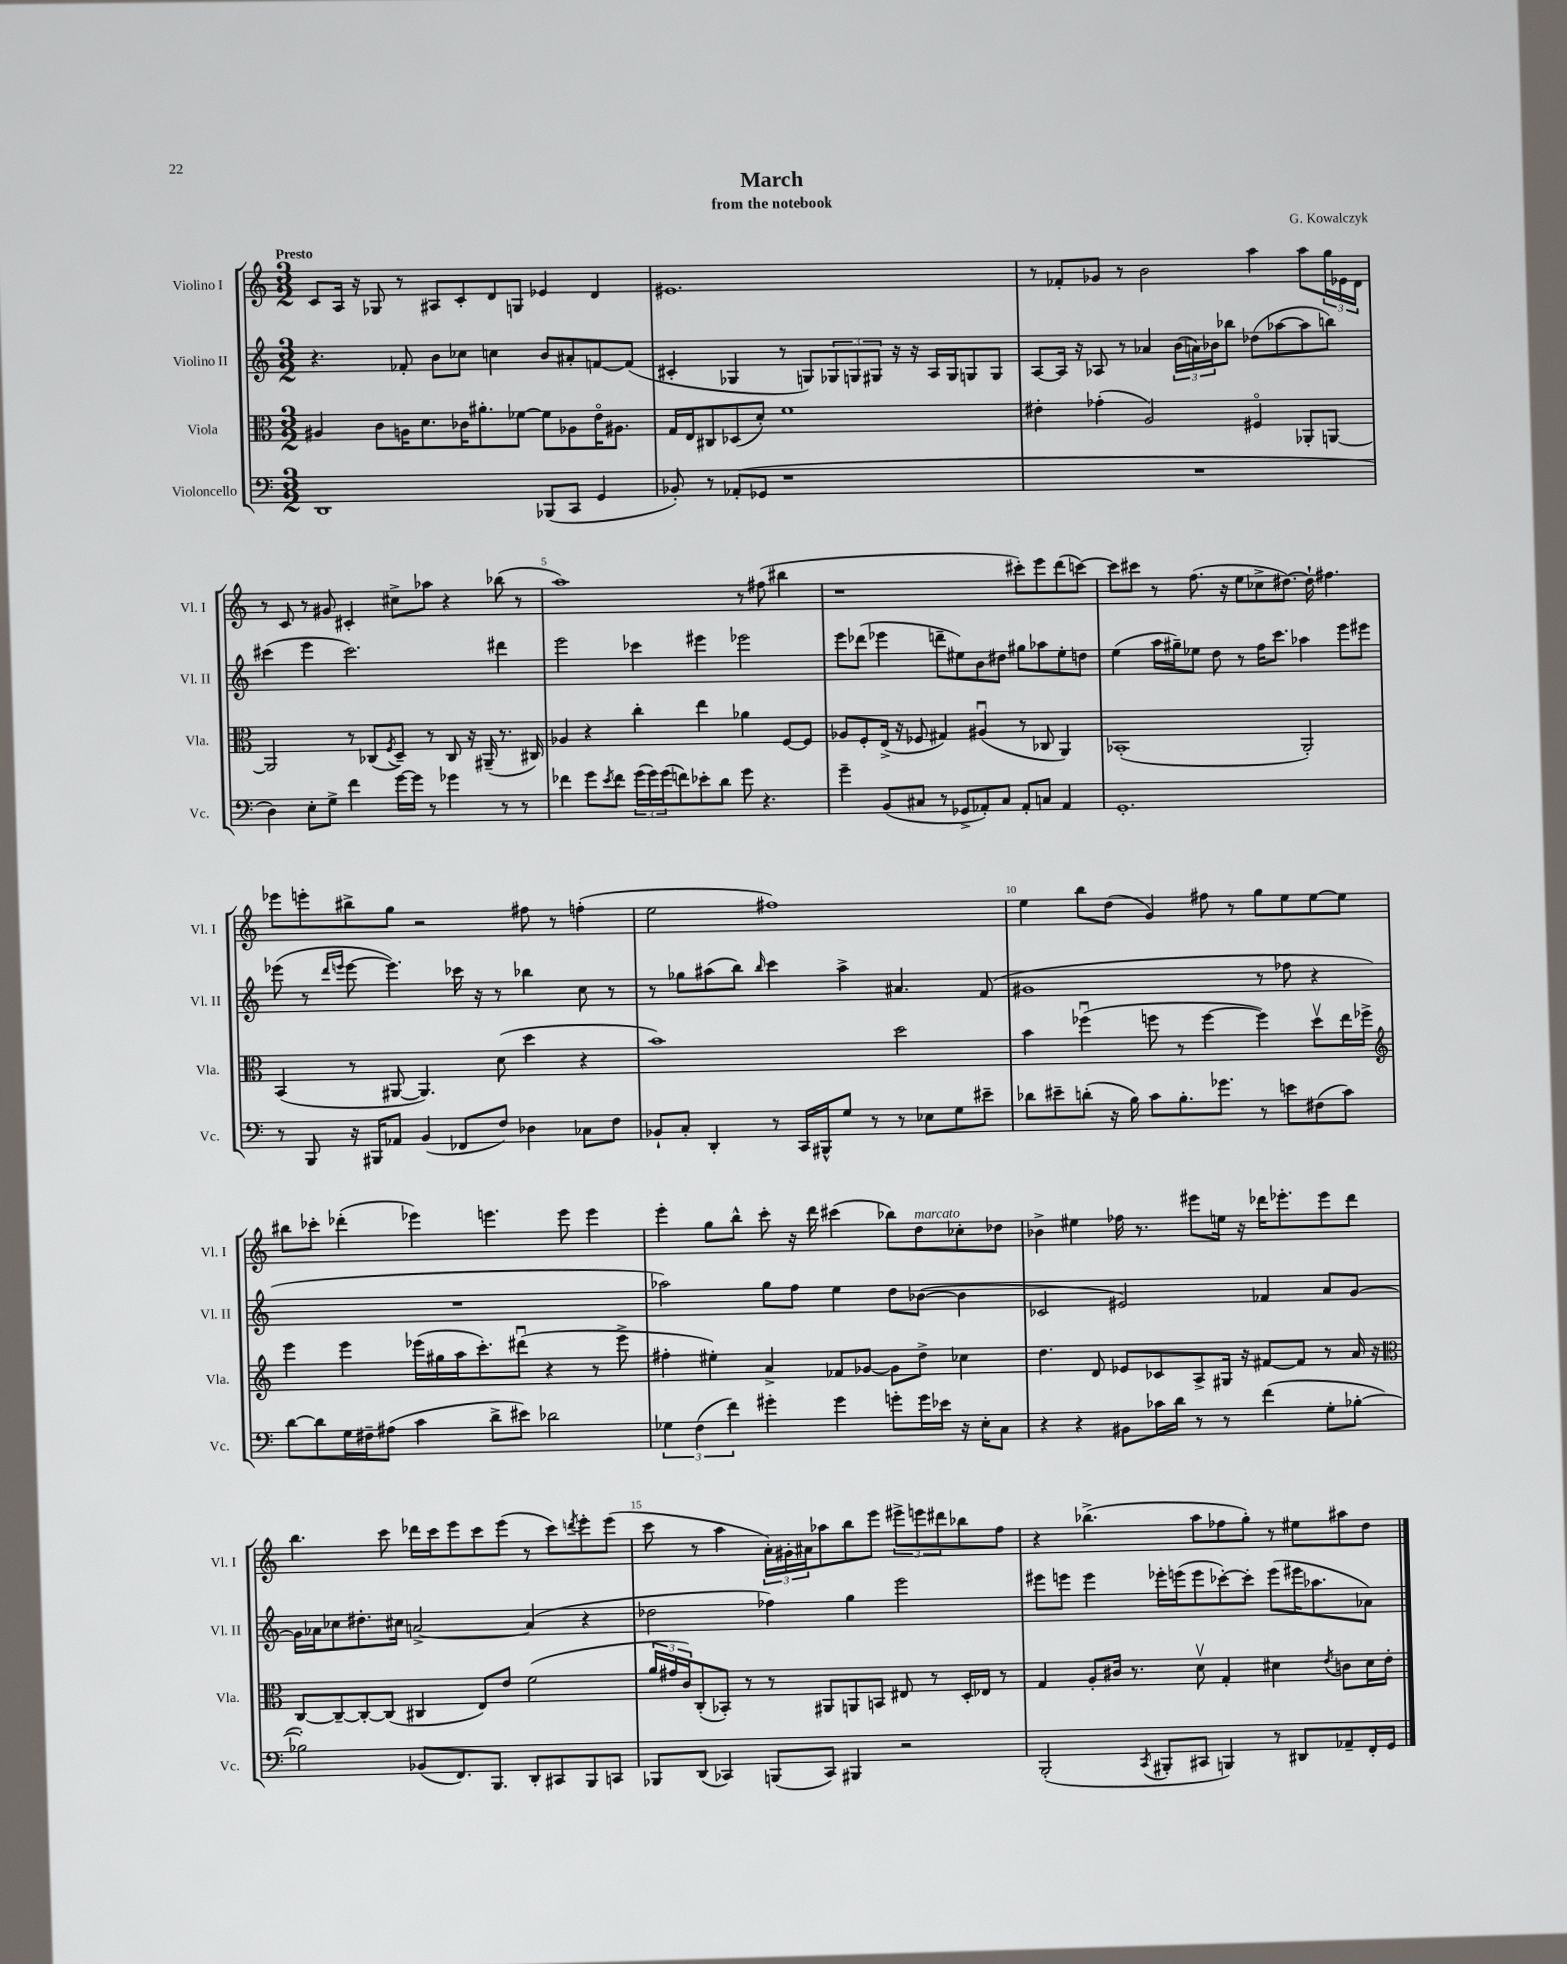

**kern	**kern	**kern	**kern
*part4	*part3	*part2	*part1
*staff4	*staff3	*staff2	*staff1
*I"Violoncello	*I"Viola	*I"Violino II	*I"Violino I
*I'Vc.	*I'Vla.	*I'Vl. II	*I'Vl. I
*clefF4	*clefC3	*clefG2	*clefG2
*k[]	*k[]	*k[]	*k[]
*M3/2	*M3/2	*M3/2	*M3/2
=1	=1	=1	=1
!	!	!	!LO:TX:a:B:t=Presto
1DD	4A#X/	4.r	8c/L
.	.	.	16A/Jk
.	.	.	16r
.	8c\L	.	8G-X/
.	16An\K	8f-X'/	8r
.	8.d\	.	.
.	.	8b\L	8A#X/L
.	16c-X\K	8cc-X\J	8c'/
.	8.a#X'\	.	.
.	.	4ccn\	8d/
.	[8f-X\J	.	8Gn/J
(8BBB-X/L	8f-\L]	8b/L	4e-X/
8CC/J	8A-X\	8a#X'/	.
4GG/	16e\K	[8fn/	4d/
.	8.A#X\J	.	.
.	.	(8f/J]	.
=2	=2	=2	=2
8BB-X'/)	16G/LL	4c#X'/	1.e#X
.	16E/J	.	.
8r	8C#X/	.	.
(8AA-X'/L	(8D-X/	4G-X/	.
8GG-X/J	8d'/J)	.	.
1r	1f	8r	.
.	.	8Gn/L)	.
.	.	12G-X/	.
.	.	12Gn/	.
.	.	12G#X/J	.
.	.	16r	.
.	.	16r	.
.	.	16A/LL	.
.	.	16G#/J	.
.	.	8Gn/	.
.	.	8G/J	.
=3	=3	=3	=3
1.r	4e#X'\	[8A/L	8r
.	.	16A/Jk]	8f-X'/L
.	.	16r	.
.	(4g-X'\	8A-X/	8g-X/J
.	.	8r	8r
.	2A/)	4a-X/	2b\
.	.	(24b\LL	.
.	.	24an\)	.
.	.	24b-X\J	.
.	.	8bb-X\J	.
.	4F#X/	(8dd-X\L	4aa\
.	.	[8aa-X\	.
.	8AA-X'/L	8aa-\]	8aa\L
.	[8AAn/J	8bbn\J)	24gg\L
.	.	.	24e-X\
.	.	.	24d\JJ
!!LO:LB:g=z
=4	=4	=4	=4
4D\)	2AA/]	(4ccc#X\	8r
.	.	.	8c/
8E'\L	.	4eee\	8r
8G^\J	.	.	8g#X/
4f\	8r	2.ccc#\)	4c#X'/
.	(8C-X/L	.	.
.	8qF/	.	.
[16g\LL	8D~/J)	.	8cc#X^\L
16g\JJ]	.	.	.
8r	8r	.	8aa-X\J
4g-X\	8C-/	.	4r
.	16r	.	.
.	(16AA#X~/	.	.
8r	8.r	4ddd#X\	(8bb-X\
8r	.	.	8r
.	16C#X/)	.	.
=5	=5	=5	=5
4f-X\	4A-X/	2eee\	1aa)
8g\L	4r	.	.
8qe/	.	.	.
8f-\J	.	.	.
(24g\LL	4cc'\	4ccc-X\	.
24g\)	.	.	.
(24g\J	.	.	.
8fn\)	.	.	.
8e-X'\	4ee\	4eee#X\	.
8d\J	.	.	.
8g\	4a-X\	2eee-X\	8r
4.r	.	.	(8ff#X\
.	[8F/L	.	4bb#X\
.	8F/J]	.	.
=6	=6	=6	=6
4g~\	8A-X/L	8eee\L	1r
.	8F'/	(8ddd-X\J	.
(8BB/L	(16E^/Jk	4eee-X\	.
.	16r	.	.
8C#X/J	8F-X/	.	.
8r	4G#X/)	8dddn~\L	.
8GG-X^/L	.	8ee#X\)	.
8AA-X'/)	(4A#Xu/	8b\	.
8C#/J	.	8dd#X\J	.
8AA-'/L	8r	8gg#X\L	8ccc#X'\L)
8Cn/J	8C-X/	8aa-X\	8eee\
4AA-/	4AA/)	8ee#'\	(8ddd\
.	.	8ddn\J	[8cccn\J)
=7	=7	=7	=7
1.GG'	(1BB-X'	(4ee\	8ccc\L]
.	.	.	8ccc#X\J
.	.	16aa\LL	8r
.	.	16gg#X~\J)	.
.	.	8ee-X\J	(8.ff\
.	.	8dd\	.
.	.	.	16r
.	.	8r	8ee\L
.	.	16ff\KL	8cc-X^\
.	.	8.ccc\J	.
.	.	.	[8.dd#X\J)
.	2AA'/)	4aa-X\	.
.	.	.	16dd#`\]
.	.	.	4.ff#X\
.	.	8eee\L	.
.	.	8eee#X\J	.
!!LO:LB:g=z
=8	=8	=8	=8
8r	(4BB/	(8eee-X\	8eee-X\L
8BBB/	.	8r	8eeen'\
.	.	16qqddd/LL	.
.	.	16qqeeen/JJ	.
16r	8r	[8eee\	8bb#X^\
16BBB#X/KL	.	.	.
8AA-X/J	[8AA#X/	4.eee\])	8gg\J
(4BB/	4.AA#/])	.	2r
8FF-X/L	.	16ccc-X\	.
.	.	16r	.
8F/J)	(8d\	8r	.
4D-X\	4dd\	4bb-X\	8ff#X\
.	.	.	8r
8C-X\L	4r	8cc\	(4ffn'\
8F\J	.	8r	.
=9	=9	=9	=9
8BB-X`/L	1b)	8r	2ee\
8C'/J	.	8gg-X\L	.
4DD'/	.	(8aa#X\	.
.	.	8bb\J)	.
.	.	16qqbb/	.
8r	.	4ccc\	1ff#X)
16CC/LL	.	.	.
16BBB#X^^/J	.	.	.
8G/J	.	4aa#^\	.
8r	.	.	.
8r	2dd\	4.a#X/	.
8E-X\L	.	.	.
8G\	.	.	.
8e#X~\J	.	(8f/	.
=10	=10	=10	=10
8d-X\L	4b\	1g#X	4ee\
8e#X~\	.	.	.
(8dn'\J	(4ff-Xu\	.	8bb\L
16r	.	.	(8dd\J
16B\)	.	.	.
8c\L	8ffn\	.	4g/)
8.B'\	8r	.	.
.	[4ff\	.	8ff#X\
8.g-X\J	.	.	.
.	.	.	8r
8r	4ff\])	8r	8gg\L
8en\L	.	8ff-X\	8ee\
(8F#X\	8ddv\L	4r	[8ee\
8c\J)	16ee\L	.	8ee\J]
.	16ff-X^\JJ	.	.
!!LO:LB:g=z
=11	=11	=11	=11
*	*clefG2	*	*
[8d\L	4eee\	1.r	8bb#X\L
8d\]	.	.	8ccc-X'\J
16G\L	4eee\	.	(4ddd-X'\
16F#X~\J	.	.	.
(8A#X\J	.	.	.
4c\	(16eee-X\LL	.	4eee-X\)
.	16gg#X\	.	.
.	16aa\J	.	.
.	8.ccc'\)	.	.
8d^\L	.	.	4.eeen\
8e#X\J)	(8ddd#Xu\J	.	.
2d-X\	4r	.	.
.	.	.	8eee\
.	8r	.	4eee\
.	8eee-^\	.	.
=12	=12	=12	=12
6G-X\	4ff#X'\	2aa-X\)	4eee'\
(6F\	.	.	.
.	4ee#X'\)	.	8gg\L
6f\)	.	.	.
.	.	.	8bb^^\J
4g#X'\	4a^/	8gg\L	8ccc'\
.	.	8ff\J	16r
.	.	.	16ddd\
4g#\	8f-X/L	4ee\	(4ccc#X\
.	[8g-X/J	.	.
8gn'\L	8g-\L]	8dd\L	8bb-X\L)
!	!	!	!LO:TX:a:i:t=marcato
16g\L	8dd^\J	([8b-X\J	8dd\
16e-X\JJ	.	.	.
16r	4cc-X\	4b-\]	8cc-X'\
16E'\KL	.	.	.
8C\J	.	.	8dd-X\J
=13	=13	=13	=13
4r	4.dd\	2c-X/	4b-X^\
4r	.	.	4ee#X\
.	8d/	.	.
8BB#X\L	8e-X/L	2e#X/)	16ff-X\
.	.	.	8.r
16c-X\L	8c-X/	.	.
16d\JJ	.	.	.
8r	8A^/	.	8eee#X\L
8r	16G#X/Jk	.	16een\Jk
.	16r	.	16r
(4f\	[8f#X/L	4f-X/	16ddd-X\KL
.	.	.	8.eee-X'\
.	8f#/J]	.	.
8G'\L	8r	8a/L	8eee-\
[8B-X'\J	16a/	[8g/J	8ddd-\J
.	16r	.	.
!!LO:LB:g=z
=14	=14	=14	=14
*	*clefC3	*	*
2B-X'\])	[8C/L	16g\LL]	4.bb\
.	.	16a-X\J	.
.	8C~/_	8cc-X\	.
.	8C'/_	8.dd#X'\	.
.	(8C/J]	.	8ccc\
.	.	16cc#X\Jk	.
(8BB-X/L	4C#X/	[2an^/	16ddd-X\LL
.	.	.	16ccc\J
8.FF/)	.	.	8eee\
.	8E/L)	.	8ccc\
8.BBB/J	.	.	.
.	8e/J	.	(8eee\J
8DD'/L	(2f\	(4a/]	8r
8CC#X/	.	.	8ccc\L)
.	.	.	8qdddn/
8BBB/	.	4r	8eee'\
8CCn/J	.	.	(8eee\J
=15	=15	=15	=15
8BBB-X/L	24a/LL	2dd-X\	8ccc\
.	24g#X/	.	.
.	24c/J)	.	.
(8DD/J	(8C'/	.	8r
4CC-X/)	8BB-X'/J)	.	4aa\
.	8r	.	.
(8BBBn/L	8r	4ff-X\)	24a'\LL)
.	.	.	24g#X'\
.	.	.	24a#X\J
8CC-/J)	8AA#X/L	.	8aa-X\
4BBB#X/	8AAn/	4gg\	8bb\
.	8BBn/J	.	8eee\J
2r	8E#X/	2eee\	12eee#X^\L
.	.	.	12eeen\
.	8r	.	.
.	.	.	12ddd#X\
.	16D'/LL	.	8bb-X\
.	16E-X/JJ	.	.
.	8r	.	8ff\J
=16	=16	=16	=16
(2BBB'/	4G/	8eee#X\L	4r
.	.	8eeen\J	.
.	8A'/L	4eee\	(4.bb-X^\
.	16c#X/Jk	.	.
.	8.r	.	.
8qCC/	.	.	.
8BBB#X'/L	.	16eee-X'\LL	.
.	.	(16eeen\J	.
8CC#X/J	8dv\	8eee\	8aa\L
4BBBn/)	4G'/	[8ccc-X'\)	8ff-X\
.	.	8ccc-'\J]	8gg'\J)
8r	4d#X\	(8eee\L	8r
8DD#X/L	.	16eee#X\K	8ee#X\L
.	.	8.aa-X\	.
.	8qe/	.	.
8AA-X~/	8cn\L	.	8aa#X\
16FF'/L	16d#\L	8a-X\J)	8dd\J
16GG/JJ	16e'\JJ	.	.
==	==	==	==
*-	*-	*-	*-
